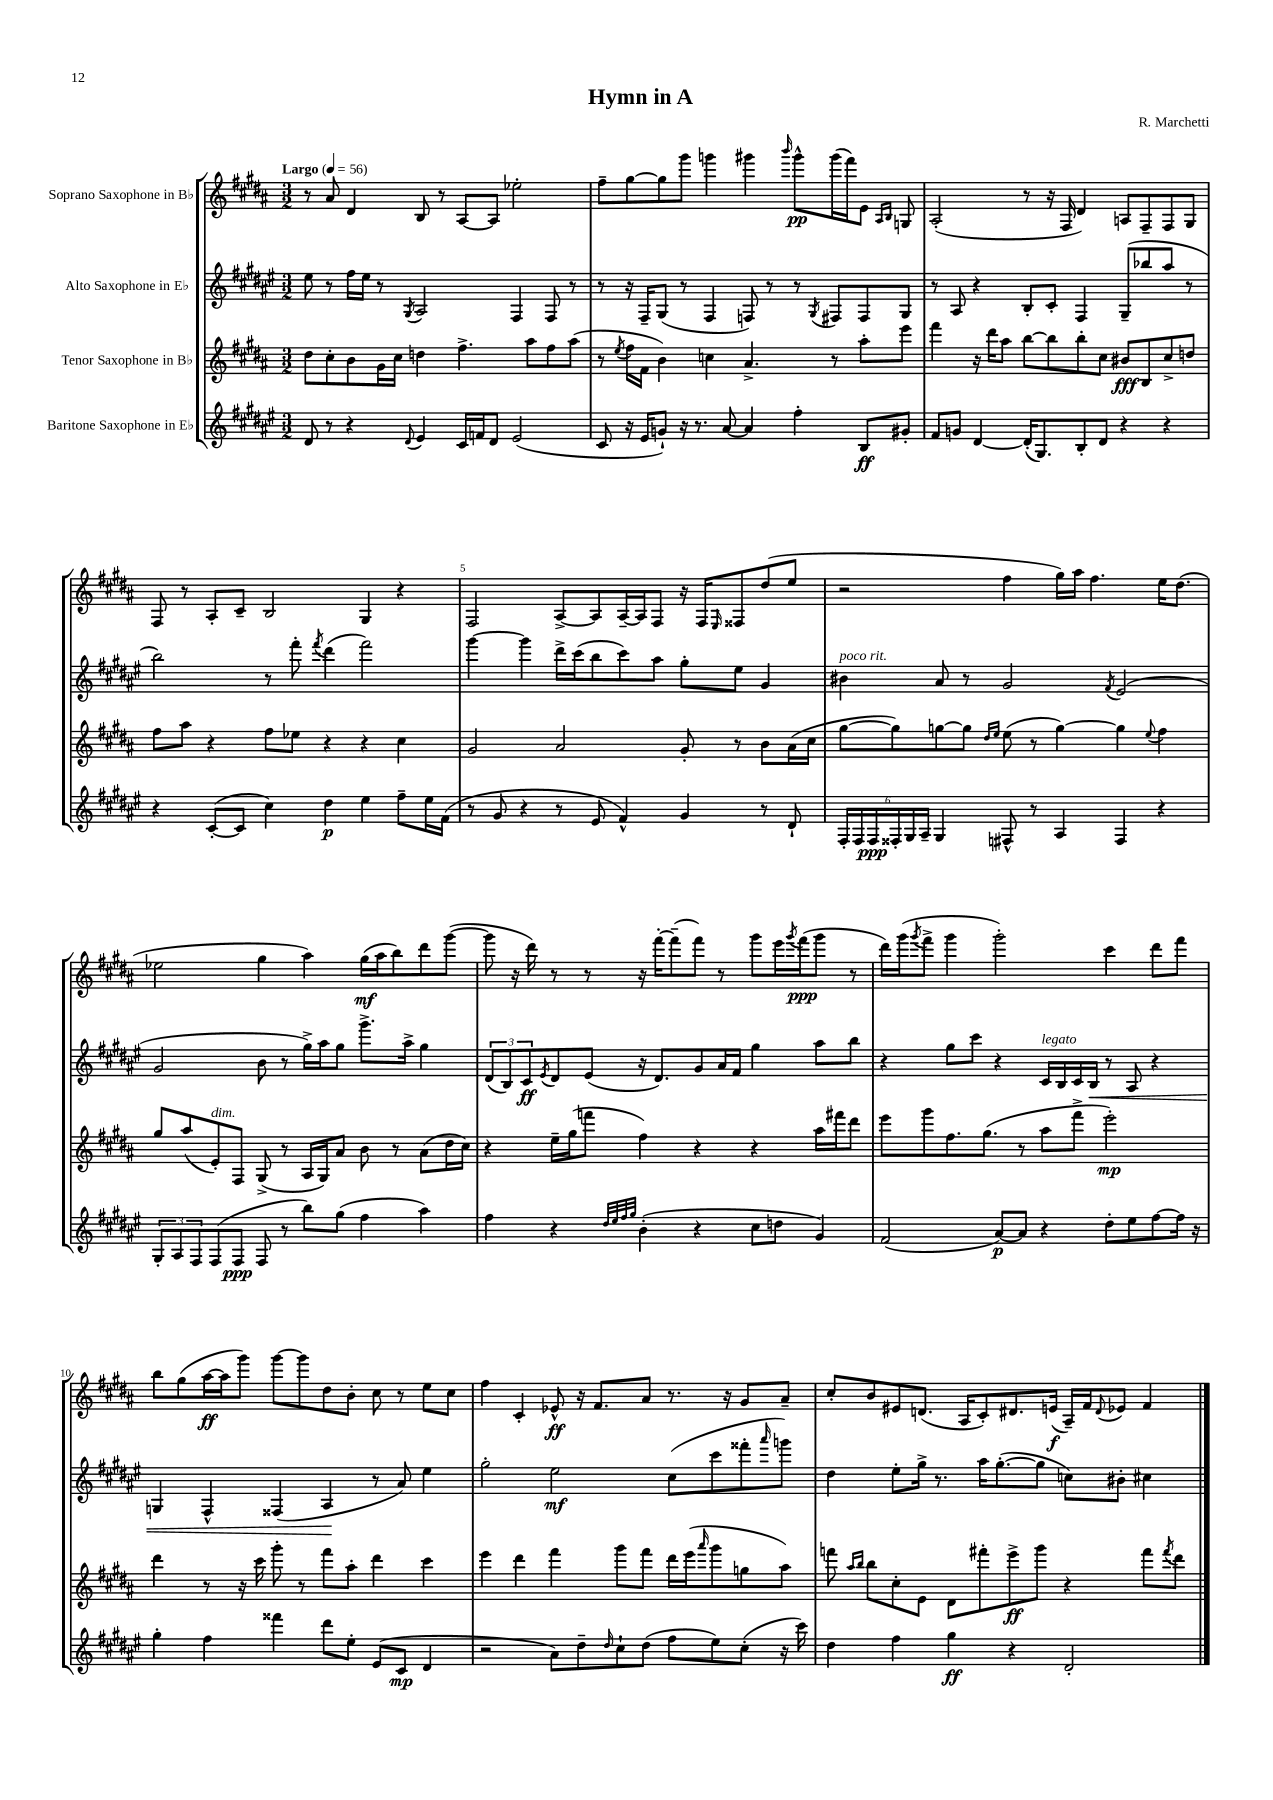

**kern	**kern	**kern	**kern
*staff4	*staff3	*staff2	*staff1
*clefG2	*clefG2	*clefG2	*clefG2
*k[f#c#g#d#a#e#]	*k[f#c#g#d#a#]	*k[f#c#g#d#a#e#]	*k[f#c#g#d#a#]
*M3/2	*M3/2	*M3/2	*M3/2
*MM56	*MM56	*MM56	*MM56
8d#/	8dd#\L	8ee#\	8r
8r	8cc#'\	8r	8a#/
4r	8b\	16ff#\LL	4d#/
.	.	16ee#\JJ	.
.	16g#\L	8r	.
.	16cc#\JJ	.	.
8qqd#/	.	8qG#/	.
4e#/	4dd\	2A#/	8B/
.	.	.	8r
16c#/LL	4.ff#^\	.	[8A#/L
16f/J	.	.	.
8d#/J	.	.	8A#/]J
(2e#/	.	4F#/	2ee-'\
.	8aa#\L	.	.
.	8ff#\	8F#/	.
.	(8aa#\J	8r	.
=	=	=	=
8c#/	8r	8r	8ff#~\L
.	8qee/	.	.
16r	16ff#\LL	16r	[8gg#\
16e#/LK	16f#\JJ	16F#~/LK	.
8g`/J)	4b\)	(8G#/J	8gg#\]
16r	.	8r	8ggg#\J
8.r	.	.	.
.	4cc\	4F#/	4ggg\
[8a#/	.	.	.
4a#/]	4.a#^/	8F/)	4ggg#\
.	.	8r	.
.	.	.	16qqbbb/
4ff#'\	.	8r	8ggg#^^\L
.	.	8qG#/	.
.	8r	8F#/L	(16ggg#\L
.	.	.	16fff#\J)
8B/L	8aa#'\L	8F#/	8e\J
.	.	.	16qqA#/LL
.	.	.	16qqB/JJ
8g#'/J	8eee\J	8G#/J	8G/
=	=	=	=
8f#/L	4fff#\	8r	(2A#'/
8g/J	.	8A#/	.
[4d#/	16r	4r	.
.	16ddd#\LK	.	.
.	8aa#\J	.	.
(16d#'/]LK	[8bb\L	8B'/L	8r
8.G#/)	.	.	.
.	8bb\]	8c#'/J	16r
.	.	.	16F#/
8B'/	8bb'\	4F#/	4d#/)
8d#/J	8cc#\J	.	.
4r	8b#/L	(8G#~/L	8A/L
.	8B/	8bb-/	8F#~/
4r	8cc#^/	8aa#/J	8F#/
.	8dd/J	8r	8G#/J
=	=	=	=
4r	8ff#\L	2bb\)	8F#/
.	8aa#\J	.	8r
([8c#'/L	4r	.	8A#'/L
8c#/]J	.	.	8c#~/J
4cc#\)	8ff#\L	8r	2B/
.	8ee-\J	8fff#'\	.
.	.	8qfff#/	.
4dd#\	4r	(4ddd#\	.
4ee#\	4r	2fff#\)	4G#/
8ff#~\L	4cc#\	.	4r
16ee#\L	.	.	.
(16f#\JJ	.	.	.
=	=	=	=
8r	2g#/	[4ggg#\	2F#/
8g#/	.	.	.
4r	.	4ggg#\]	.
8r	2a#/	16ddd#^\LL	[8A#^/L
.	.	(16ccc#\J	.
8e#/	.	8bb\	8A#/]
4f#^^/)	.	8ccc#\)	[16A#~/L
.	.	.	16A#/]J
.	.	8aa#\J	8F#/J
4g#/	8g#'/	8gg#'\L	16r
.	.	.	16F#/LK
.	.	.	16qqE/
.	8r	8ee#\J	8F##/
8r	8b\L	4g#/	(8dd#/
8d#`/	(16a#\L	.	8ee/J
.	16cc#\JJ	.	.
=	=	=	=
24F#'/LL	[8gg#\L	4b#\	2r
24F#/	.	.	.
24F#/	.	.	.
24F##'/	8gg#\])	.	.
24G#/	.	.	.
24A#~/JJ	.	.	.
4G#/	[8gg\	8a#/	.
.	8gg\]J	8r	.
.	16qqdd#/LL	.	.
.	16qqee/JJ	.	.
8F#^^/	(8ee\	2g#/	4ff#\
8r	8r	.	.
4A#/	[4gg\)	.	16gg#\LL)
.	.	.	16aa#\JJ
.	.	.	4.ff#\
.	.	8qf#/	.
4F#/	4gg\]	(2e#/	.
.	8qqee/	.	.
4r	4ff#\	.	16ee\LK
.	.	.	(8.dd#\J
=	=	=	=
12G#'/L	8gg#/L	2g#/	2ee-\
12A#/	.	.	.
.	(8aa#/	.	.
12F#/	.	.	.
(8F#/	8e'/)	.	.
8F#/J	8F#/J	.	.
8F#/	(8G#^/	8b\	4gg#\
8r	8r	8r	.
8bb\L)	16A#/LL	16gg#^\LL)	4aa#\)
.	16G#/J)	16aa#\J	.
(8gg#\J	8a#/J	8gg#\J	.
4ff#\	8b\	8.ggg#^\L	(16gg#\LL
.	.	.	16aa#\J
.	8r	.	8bb\)
.	.	16aa#^\Jk	.
4aa#\)	(8a#\L	4gg#\	8ddd#\
.	16dd#\L	.	([8ggg#\J
.	16cc#\JJ)	.	.
=	=	=	=
4ff#\	4r	(12d#/L	8ggg#\]
.	.	12B/)	.
.	.	.	16r
.	.	12c#/	.
.	.	.	16ddd#\)
.	.	8qe#/	.
4r	16ee~\LL	8d#/	8r
.	(16gg#\J	.	.
.	8fff\J	(8e#/J	8r
32qqdd#/LLL	.	.	.
32qqee#/	.	.	.
32qqff#/	.	.	.
32qqgg#/JJJ	.	.	.
(4b'\	4ff#\)	16r	16r
.	.	8.d#/L)	[16fff#'\LK
.	.	.	(8fff#~\]
4r	4r	8g#/	8fff#\J)
.	.	16a#/L	8r
.	.	16f#/JJ	.
8cc#\L	4r	4gg#\	8ggg#\L
8dd\J	.	.	16eee\L
.	.	.	8qggg#/
.	.	.	(16fff#\J
4g#/)	16aa#\LL	8aa#\L	8ggg#\J
.	16fff#\J	.	.
.	8ddd#\J	8bb\J	8r
=	=	=	=
(2f#/	8eee\L	4r	16ddd#\LL)
.	.	.	(16ggg#\J
.	.	.	8qggg#/
.	8ggg#\	.	8fff#^\J
.	8.ff#\	8gg#\L	4ggg#\
.	.	8ccc#\J	.
.	(8.gg#\J	.	.
[8a#/L)	.	4r	2ggg#'\)
8a#/]J	8r	.	.
4r	8aa#\L	16c#/LL	.
.	.	16B/	.
.	8fff#^\J	16c#/	.
.	.	16B/JJ	.
8dd#'\L	2eee'\)	8r	4ccc#\
8ee#\	.	8A#/	.
[8ff#\	.	4r	8ddd#\L
16ff#\]Jk	.	.	8fff#\J
16r	.	.	.
=	=	=	=
4gg#'\	4ddd#\	4G/	8bb\L
.	.	.	(8gg#\
4ff#\	8r	4F#^^/	[16aa#\L
.	.	.	16aa#\]J
.	16r	.	8ggg#\J)
.	16ccc#\	.	.
4fff##\	8ggg#'\	(4F##/	[8ggg#\L
.	8r	.	8ggg#\]
8ddd#\L	8fff#\L	4A#/	8dd#\
8ee#'\J	8aa#'\J	.	8b'\J
(8e#/L	4ddd#\	8r	8cc#\
8c#/J	.	8a#/)	8r
4d#/	4ccc#\	4ee#\	8ee\L
.	.	.	8cc#\J
=	=	=	=
2r	4eee\	2gg#'\	4ff#\
.	4ddd#\	.	4c#'/
8a#\L)	4fff#\	2ee#\	8e-^^/
8dd#~\	.	.	16r
.	.	.	8.f#/L
16qqdd#/	.	.	.
8cc#`\	8ggg#\L	.	.
(8dd#\J	8fff#\J	.	8a#/J
8ff#\L	16ddd#\LL	(8cc#\L	8.r
.	(16eee\J	.	.
.	16qqaaa#/	.	.
8ee#\)	8ggg#\	8ccc#\	.
.	.	.	16r
(8cc#'\J	8gg\	8fff##'\	8g#/L
.	.	16qqaaa#/	.
16r	8aa#\J)	8ggg\J)	8a#~/J
16ccc#\)	.	.	.
=	=	=	=
4dd#\	8fff\	4dd#\	8cc#'/L
.	16qqaa#/LL	.	.
.	16qqbb/JJ	.	.
.	8bb\L	.	8b/
4ff#\	8cc#'\	8ee#'\L	8e#/
.	8e\J	16gg#^\Jk	(8.d/J
.	.	8.r	.
4gg#\	8d#\L	.	.
.	.	.	16A#/LK
.	8fff#'\	16aa#\LK	8c#'/)
.	.	([8.gg#'\	.
4r	8eee^\	.	8.d#/
.	8ggg#\J	8gg#\]J	.
.	.	.	(16e/Jk
2d#'/	4r	8cc\L)	16A#~/LL)
.	.	.	16f#/J
.	.	.	8qqd#/
.	.	8b#'\J	8e-/J
.	8fff#\L	4cc#\	4f#/
.	8qfff#/	.	.
.	8ddd#\J	.	.
==	==	==	==
*-	*-	*-	*-
